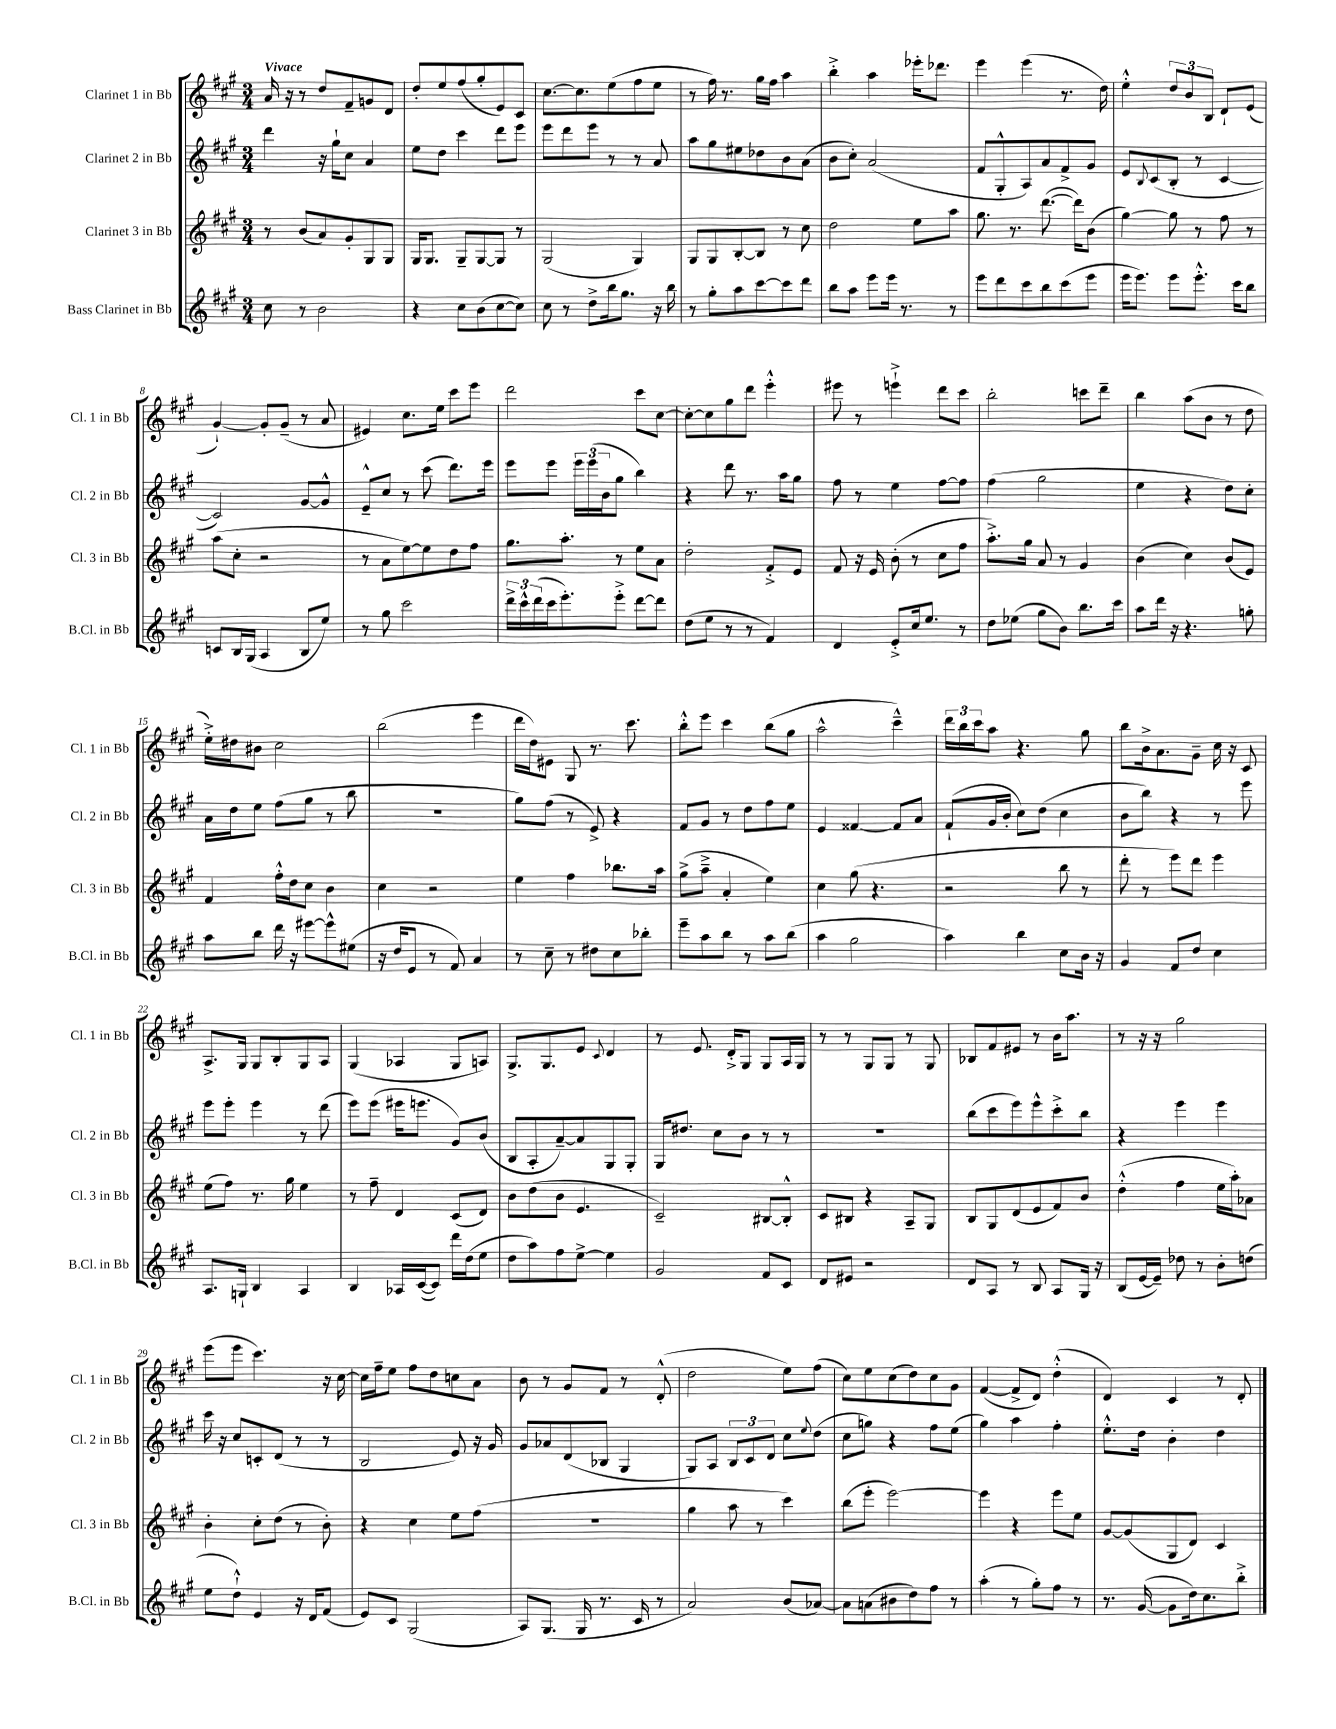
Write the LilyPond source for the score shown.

<<
\new StaffGroup <<
\new Staff = "s0" \with { instrumentName = "Clarinet 1 in Bb" shortInstrumentName = "Cl. 1 in Bb" } {
    \clef treble \key a \major \numericTimeSignature \time 3/4 \tempo "Vivace"
    a'16 r16 r8 d''8 fis'8-- g'8 d'8 |
    d''8-. e''8 fis''8( gis''8-. e'8) cis'8 |
    cis''8.~ cis''8. e''8( fis''8 e''8 |
    r8 fis''16) r8. gis''16 fis''16 a''4 |
    b''4-.-> a''4 ees'''16-. des'''8. |
    e'''4 e'''4( r8. d''16) |
    e''4-.-^ \tuplet 3/2 { d''8 b'8 b8 } d'8-! e'8( |
    gis'4~-!) gis'8-. gis'8--( r8 a'8 |
    eis'4) cis''8. e''16 cis'''8 e'''8 |
    d'''2 cis'''8 cis''8~ |
    cis''8~-. cis''8 gis''8 d'''8 e'''4-.-^ |
    eis'''8 r8 e'''4-!-> d'''8 cis'''8 |
    b''2-. c'''8 d'''8-- |
    b''4 a''8( b'8 r8 d''8 |
    e''16-.->) dis''16 bis'8 cis''2 |
    b''2( e'''4 |
    d'''16 d''16) eis'8 gis8 r8. cis'''8. |
    b''8-.-^ e'''8 cis'''4 b''8( gis''8 |
    a''2-^ cis'''4---^) |
    \tuplet 3/2 { d'''16 b''16 cis'''16 } a''8 r4. gis''8 |
    b''8 b'16-> a'8. gis'8-- cis''16 r16 cis'8 |
    a8.-> gis16 gis8 b8-. gis8 a8 |
    gis4( aes4 gis8 a8) |
    gis8.-> gis8. e'8 \appoggiatura { cis'8 } d'4 |
    r8 e'8. d'16-.-> gis8 gis8 a16 gis16 |
    r8 r8 gis8 gis8 r8 gis8 |
    bes8 fis'8 eis'8 r8 b'16 a''8. |
    r8 r16 r16 gis''2 |
    e'''8( e'''8 cis'''4.) r16 cis''16~ |
    cis''16 fis''16-- e''8 fis''8 d''8 c''8 a'8 |
    b'8 r8 gis'8 fis'8 r8 d'8-.-^( |
    d''2 e''8) fis''8( |
    cis''8) e''8 cis''8( d''8) cis''8 gis'8 |
    fis'4~( fis'8-> d'8) d''4-.-^( |
    d'4) cis'4 r8 d'8-. \bar "|." |
}
\new Staff = "s1" \with { instrumentName = "Clarinet 2 in Bb" shortInstrumentName = "Cl. 2 in Bb" } {
    \clef treble \key a \major \numericTimeSignature \time 3/4
    d'''4 r16 gis''16-! cis''8 a'4 |
    e''8 d''8 cis'''4 d'''8 e'''8 |
    e'''8 d'''8 e'''8 r8 r8 a'8 |
    a''8 gis''8 eis''8 des''8 b'8 a'8( |
    b'8 cis''8-.) a'2( |
    fis'8 gis8-.-^ a8) a'8 fis'8-> gis'8 |
    e'8 \appoggiatura { b8 } cis'8( b8-. r8 cis'4~ |
    cis'2) gis'8~ gis'8-^ |
    e'8---^ cis''8 r8 cis'''8( d'''8.) e'''16 |
    e'''8 e'''8 \tuplet 3/2 { e'''16 e'''16( b'16 } gis''8 b''4) |
    r4 d'''8 r8. a''16 gis''8 |
    fis''8 r8 e''4 fis''8~ fis''8 |
    fis''4( gis''2 |
    e''4 r4 d''8) cis''8-. |
    a'16 d''16 e''8 fis''8( gis''8 r8 b''8 |
    R2. |
    gis''8) fis''8( r8 e'8->) r4 |
    fis'8 gis'8 r8 d''8 fis''8 e''8 |
    e'4 fisis'4~ fisis'8 a'8 |
    fis'8-!( gis'16 b'16-. cis''8) d''8( cis''4 |
    b'8 b''8) r4 r8 e'''8 |
    e'''8 e'''8-. e'''4 r8 d'''8( |
    e'''8) e'''8( eis'''16 e'''8. gis'8) b'8( |
    b8 a8-. a'8~--) a'8 gis8 gis8-. |
    gis16 dis''8. cis''8 b'8 r8 r8 |
    R2. |
    b''8( cis'''8 e'''8) e'''8-^ cis'''8-.-> b''8 |
    r4 e'''4 e'''4 |
    cis'''16 r16 cis''8 c'8-. d'8( r8 r8 |
    b2 e'8) r16 gis'16 |
    gis'8 aes'8 d'8( bes8 gis4 |
    gis8) a8 \tuplet 3/2 { b8 cis'8 d'8 } cis''8 \appoggiatura { e''8 } d''8( |
    cis''8 g''8) r4 fis''8 e''8( |
    gis''4) a''4 fis''4-. |
    e''8.-.-^ d''16 b'4-. d''4 \bar "|." |
}
\new Staff = "s2" \with { instrumentName = "Clarinet 3 in Bb" shortInstrumentName = "Cl. 3 in Bb" } {
    \clef treble \key a \major \numericTimeSignature \time 3/4
    r8 b'8( a'8) gis'8-. gis8 gis8 |
    gis16 gis8. gis8-- gis8~ gis8 r8 |
    gis2( gis4) |
    gis8 gis8 b8~-. b8 r8 cis''8 |
    d''2 e''8 a''8 |
    gis''8. r8. d'''8.~( d'''16) b'8( |
    gis''4~) gis''8 r8 fis''8 r8 |
    a''8( cis''8-. r2 |
    r8 a'8 e''8~) e''8 d''8 fis''8 |
    gis''8. a''8.-. r8 e''8 a'8 |
    d''2-. fis'8-.-> e'8 |
    fis'8 r16 e'16 b'8-.( r8 cis''8 fis''8 |
    a''8.-.->) gis''16 a'8 r8 gis'4 |
    b'4( cis''4) b'8( e'8) |
    fis'4 fis''16-.-^ d''16 cis''8 b'4 |
    cis''4 r2 |
    e''4 fis''4 bes''8. a''16 |
    gis''8->( a''8---> a'4-. e''4) |
    cis''4 gis''8( r4. |
    r2 b''8 r8 |
    d'''8-. r8 e'''8) d'''8 e'''4 |
    e''8( fis''8) r8. gis''16 e''4 |
    r8 fis''8-- d'4 cis'8( d'8) |
    b'8 d''8( b'8 e'4. |
    cis'2--) bis8~ bis8-.-^ |
    cis'8 bis8 r4 a8-- gis8 |
    b8 gis8 d'8( e'8 fis'8) b'8 |
    d''4-.-^( fis''4 e''16 a''16-.) aes'8 |
    b'4-. cis''8-. d''8( r8 b'8-.) |
    r4 cis''4 e''8 fis''8( |
    R2. |
    gis''4 a''8 r8 cis'''4) |
    b''8( e'''8-. e'''2~) |
    e'''4 r4 e'''8 e''8 |
    gis'8~ gis'8( gis8 d'8) cis'4 \bar "|." |
}
\new Staff = "s3" \with { instrumentName = "Bass Clarinet in Bb" shortInstrumentName = "B.Cl. in Bb" } {
    \clef treble \key a \major \numericTimeSignature \time 3/4
    cis''8 r8 b'2 |
    r4 cis''8 b'8( cis''8~ cis''8) |
    cis''8 r8 d''8-> b''16 gis''8. r16 b''16 |
    r8 gis''8-. a''8 cis'''8~ cis'''8 d'''8 |
    b''8 a''8 e'''8 e'''16 r8. r8 |
    e'''8 d'''8 cis'''8 b''8 cis'''8( e'''8 |
    e'''16 e'''8.) e'''8 e'''8.-.-^ cis'''16 b''8 |
    c'8 b16 gis16( a4 b8 e''8) |
    r8 gis''8 cis'''2 |
    \tuplet 3/2 { d'''16-> cis'''16-^ d'''16( } cis'''16 e'''8.-.) e'''8-.-> d'''8~ d'''8 |
    d''8( e''8 r8 r8 fis'4) |
    d'4 e'8-.-> cis''16 e''8. r8 |
    d''8 ees''8( gis''8 b'8) b''8. cis'''16 |
    a''8 d'''16 r16 r4. g''8-. |
    a''8 b''8 d'''16 r16 eis'''8~ eis'''8-^ eis''8( |
    r16 d''16 e'8 r8 fis'8) a'4 |
    r8 cis''8-- r8 dis''8 cis''8 bes''8-. |
    e'''8-- a''8 b''8 r8 a''8 b''8( |
    a''4 gis''2 |
    a''4) b''4 cis''8 b'16 r16 |
    gis'4 fis'8 d''8 cis''4 |
    a8. g16-! b4 a4 |
    b4 aes16 cis'16~( cis'8) d'''16 d''16( e''8 |
    d''8 a''8) fis''8 e''8~-> e''4 |
    gis'2 fis'8 cis'8 |
    d'8 eis'8 r2 |
    d'8 a8 r8 b8 a8 gis16 r16 |
    b8( e'16~ e'16--) des''8 r8 b'8-. d''8( |
    e''8 d''8-!-^) e'4 r16 d'16 fis'8( |
    e'8) cis'8 gis2( |
    a8) gis8.( gis16 r8. cis'16 r8 |
    a'2) b'8( aes'8~) |
    aes'8 a'8( bis'8 d''8) fis''8 r8 |
    a''4-.( r8 gis''8-.) fis''8 r8 |
    r8. gis'16~( gis'8 d''16) cis''8. b''8-.-> \bar "|." |
}
>>
>>
